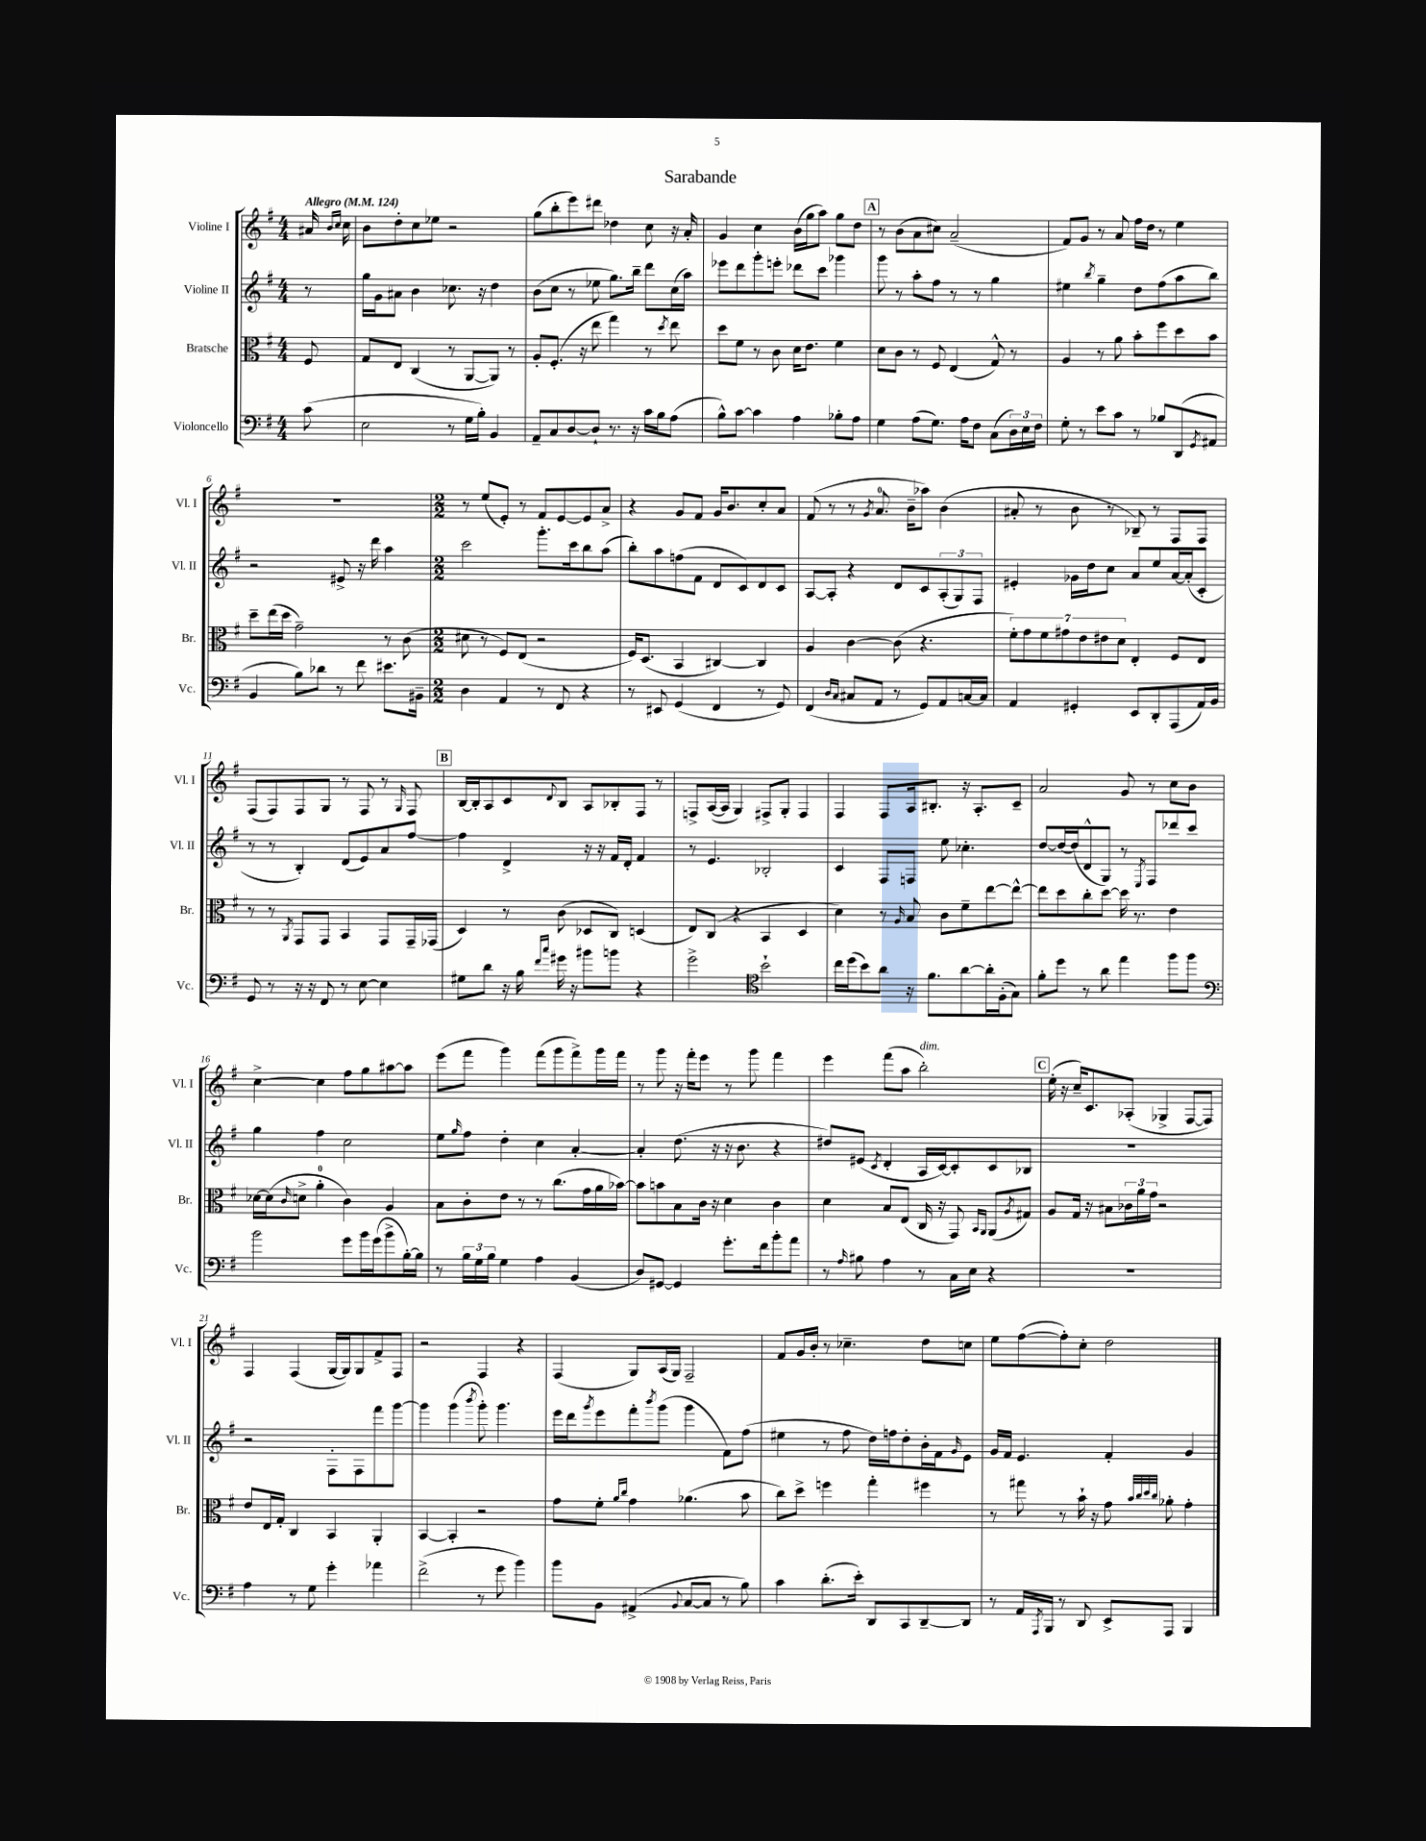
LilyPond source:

\header { title = "Sarabande" }
<<
\new StaffGroup <<
\new Staff = "s0" \with { instrumentName = "Violine I" shortInstrumentName = "Vl. I" } {
    \clef treble \key g \major \numericTimeSignature \time 4/4 \partial 8 \tempo "Allegro" 4 = 124
    ais'16 \grace { b'16 c''16 } c''16 |
    b'8 d''8-. c''8 ees''8 r2 |
    g''8( b''8-. e'''8) dis'''8 des''4 c''8 r16 a'16-. |
    g'4 c''4 b'16( g''16 a''8) g''8 d''8 |
    \mark \markup { \box "A" } r8 b'8( a'8 cis''8) a'2--( |
    fis'8) g'8 r8 a'8 fis''16 d''16 r8 e''4 |
    R1 |
    \numericTimeSignature \time 2/2 r8 e''8( e'8-.) r8 fis'8 e'8~ e'8 a'8-> |
    r4 g'8 fis'8 g'16 b'8. c''8-. a'8 |
    fis'8( r8 r8 \acciaccatura { g'8 } a'8.-0 b'16-- aes''8) b'4( |
    ais'8-. r8 b'8 r8 bes8--) r8 fis8 fis8 |
    fis8( fis8) fis8 g8 r8 fis8 r8 \grace { g16 } fis8 |
    \mark \markup { \box "B" } b16~ b16-. a8 c'8 \appoggiatura { d'8 } b8 a8 bes8-. fis8 r8 |
    f8-> a16~( a16 g4) fis8-> g8-. fis4 |
    fis4 fis8 a16 bis8.-. r16 a8.-. c'8-- |
    a'2 g'8 r8 c''8 b'8 |
    c''4~-> c''4 fis''8 g''8 ais''8~ ais''8 |
    e'''8( fis'''8 g'''4) fis'''8( g'''8 fis'''8->) g'''16 fis'''16 |
    r8 g'''8 r16 fis'''16-. e'''8 r8 g'''8 fis'''4 |
    e'''4 fis'''8( a''8 b''2-.^\markup { \italic "dim." }) |
    \mark \markup { \box "C" } e''16-.( r16 c''16--) c'8. aes8-.( ges4-> fis8~ fis8) |
    fis4 fis4( g16~ g16) g8 fis'8-> fis8 |
    r2 fis4 r4 |
    fis4( g8) a16( g16) fis2-- |
    fis'8 g'16 b'16-. r8 ces''4.-- d''8 c''8 |
    e''8 fis''8~( fis''8-.) c''8-. d''2 \bar "|." |
}
\new Staff = "s1" \with { instrumentName = "Violine II" shortInstrumentName = "Vl. II" } {
    \clef treble \key g \major \numericTimeSignature \time 4/4 \partial 8
    r8 |
    g''16 g'16 ais'8 b'4 ces''8. r16 d''4 |
    b'8( c''8 r8 ees''8 g''8.) b''16-- d'''8 c''16( a''16) |
    ees'''8 d'''8 g'''8-. e'''8-. des'''8 c'''8 ges'''4 |
    \mark \markup { \box "A" } g'''8 r8 a''8-. fis''8 r8 r8 g''4 |
    eis''4 \acciaccatura { b''8 } g''4-- d''8 fis''8( a''8 b''8) |
    r2 eis'8-> r16 d'''16 a''4 |
    \numericTimeSignature \time 2/2 c'''2 g'''8.-. c'''16 b''8 a''8( |
    b''8-.) a''8 f''8( fis'8 d'8 c'8) d'8 c'8 |
    a8~ a8-. r4 d'8 c'8 \tuplet 3/2 { a8-.( g8) fis8 } |
    eis'4-. ges'16 d''16 c''8 a'8 e''8 a'16~ a'16-.( c'8-. |
    r8 r8 b4-.) d'8( e'8) a'8 fis''8~ |
    \mark \markup { \box "B" } fis''4 d'4-> r16 r16 fis'16 d'16-. fis'4 |
    r8 e'4. bes2-. |
    c'4 fis8 f8 e''8 ces''4.-. |
    d''8~ d''16~ d''16( d'8-^ g8) r8 \acciaccatura { e8 } fis8 des'''8 c'''8 |
    g''4 fis''4 c''2 |
    e''8 \grace { g''16 } fis''8 d''4-. c''4 a'4~-. |
    a'4-. d''8.( r16 r16 b'8. r4 |
    dis''8) eis'8( \acciaccatura { c'8 } d'4-. a16 c'16~) c'8-. c'8 bes8 |
    \mark \markup { \box "C" } R1 |
    r2 fis8-. fis8 fis'''8 g'''8~ |
    g'''4 g'''4( \acciaccatura { b'''8 } g'''8-.) g'''4. |
    e'''16 d'''16 \acciaccatura { g'''8 } e'''8 fis'''8-. \acciaccatura { b'''8 } g'''8( g'''4 fis'8) fis''8( |
    eis''4 r8 fis''8 d''16) f''16 d''8-. b'16-. fis'16 \grace { g'16 } e'8 |
    g'16 fis'16 e'4. fis'4-. g'4 \bar "|." |
}
\new Staff = "s2" \with { instrumentName = "Bratsche" shortInstrumentName = "Br." } {
    \clef alto \key g \major \numericTimeSignature \time 4/4 \partial 8
    fis8 |
    g8 e8 c4( r8 a,8~ a,8) r8 |
    a8-. fis8.-.( r16 e''8 g''4) r8 \acciaccatura { d''8 } e''8 |
    d''8 fis'8 r8 c'8 d'16 e'8. fis'4 |
    \mark \markup { \box "A" } d'8 c'8 r8 fis8 e4( g8-^) r8 |
    a4 r8 a'8 b'8-. fis''8 d''8 b'8 |
    d''8-- e''16( d''16 g'2--) r8 c'8( |
    \numericTimeSignature \time 2/2 dis'8 r8 fis8) e8( r2 |
    fis16) d8.( b,4 cis4~) cis4 |
    a4 c'4~ c'8( r4. |
    \tuplet 7/4 { fis'8-.) g'8 fis'8 gis'8 e'8 eis'8 d'8 } e4-. fis8 e8 |
    r8 r8 \acciaccatura { a,8 } g,8 g,8 b,4 g,8 g,16-- ges,16( |
    \mark \markup { \box "B" } d4) r8 c'8( des8 c8) d4( |
    e8) c8( r4 b,4 d4 |
    d'4) r8 \grace { a16 } b8 c'8 fis'8-- e''8~ e''8~-^ |
    e''8 d''8 c''8-. d''8~ d''16 r8. e'4 |
    des'16~ des'16( \grace { c'16 } d'8-> a'4-0-. c'4) a4 |
    b8 c'8-. e'8 r8 r8 c''8.( g'16 a'16 bes'16~) |
    bes'8 b'8 b8 c'16 r16 d'4 c'4 |
    d'4 b8 e8( c16 r16 g,8) \grace { b,16 a,16 } a,8( \acciaccatura { a8 } gis8) |
    \mark \markup { \box "C" } a8 g16 r16 bis8 \tuplet 3/2 { ces'16 a'16 g'16 } r2 |
    e'8 e16 g16-. c4 b,4 a,4-. |
    b,4~ b,4-. r2 |
    g'8 fis'8-. \grace { a'16 c''16 } g'4 aes'4.( b'8 |
    c''8) d''8-> f''4 g''4-. fis''4 |
    r8 gis''8 r8 b'16-! r16 g'8 \grace { b'32 c''32 d''32 c''32 } aes'8-. g'4-. \bar "|." |
}
\new Staff = "s3" \with { instrumentName = "Violoncello" shortInstrumentName = "Vc." } {
    \clef bass \key g \major \numericTimeSignature \time 4/4 \partial 8
    c'8( |
    e2 r8 g16 b16-.) b,4 |
    a,8-- c8 d8~ d8-! r8. r16 c'16 b16 a8( |
    b8-^) c'8~ c'4 a4 bes8-. a8 |
    \mark \markup { \box "A" } g4 a8( g8.) a16 fis8 c8( \tuplet 3/2 { d16) e16 fis16 } |
    g8-. r8 e'8 c'8 r8 bes8 d,8( \acciaccatura { g,8 } ais,8 |
    b,4 b8) des'8 r8 fis'8 eis'8. bis,16-- |
    \numericTimeSignature \time 2/2 d4 a,4 r8 fis,8 r4 |
    r8 eis,8 g,4( fis,4 r8 g,8) |
    fis,4( \grace { d16 c16 } cis8 a,8 r8 g,8) a,8 c16~ c16 |
    a,4 gis,4-. e,8 d,8-. a,,8( a,16) b,16 |
    g,8 r8 r16 r16 fis,8 r8 e8~ e4 |
    \mark \markup { \box "B" } gis8 d'8 r16 b16 \grace { fis'16 c''16 } gis'16 r16 bis'8 b'8 r4 |
    g'2-> \clef tenor b'2-! |
    c''16 d''16( b'8) a'8 r16 fis'8. a'8~ a'16-. fis16-.( g8) |
    fis'8-. d''8 r8 a'8 e''4 fis''8 fis''8 |
    \clef bass b'2 g'8 b'16 g'16( b'8-> b16~-.) b16 |
    r8 \tuplet 3/2 { b16 g16 b16 } g4 a4 b,4( |
    d8) gis,8~ gis,4 g'8.-. fis'16 b'8-. a'8 |
    r8 \grace { a16 } bis8 a4 r8 c16 e16 r4 |
    \mark \markup { \box "C" } R1 |
    a4 r8 g8 g'4-. aes'4 |
    fis'2->( r8 g'8 b'4) |
    b'8 b,8 ais,4->( \appoggiatura { b,8 } c8~ c8 r8 b8) |
    c'4 d'8.-.( e'16-.) d,8 c,8 d,8~-- d,8 |
    r8 a,16 \acciaccatura { a,,8 } b,,16 r8 d,8 e,8-> a,,8 b,,4 \bar "|." |
}
>>
>>
